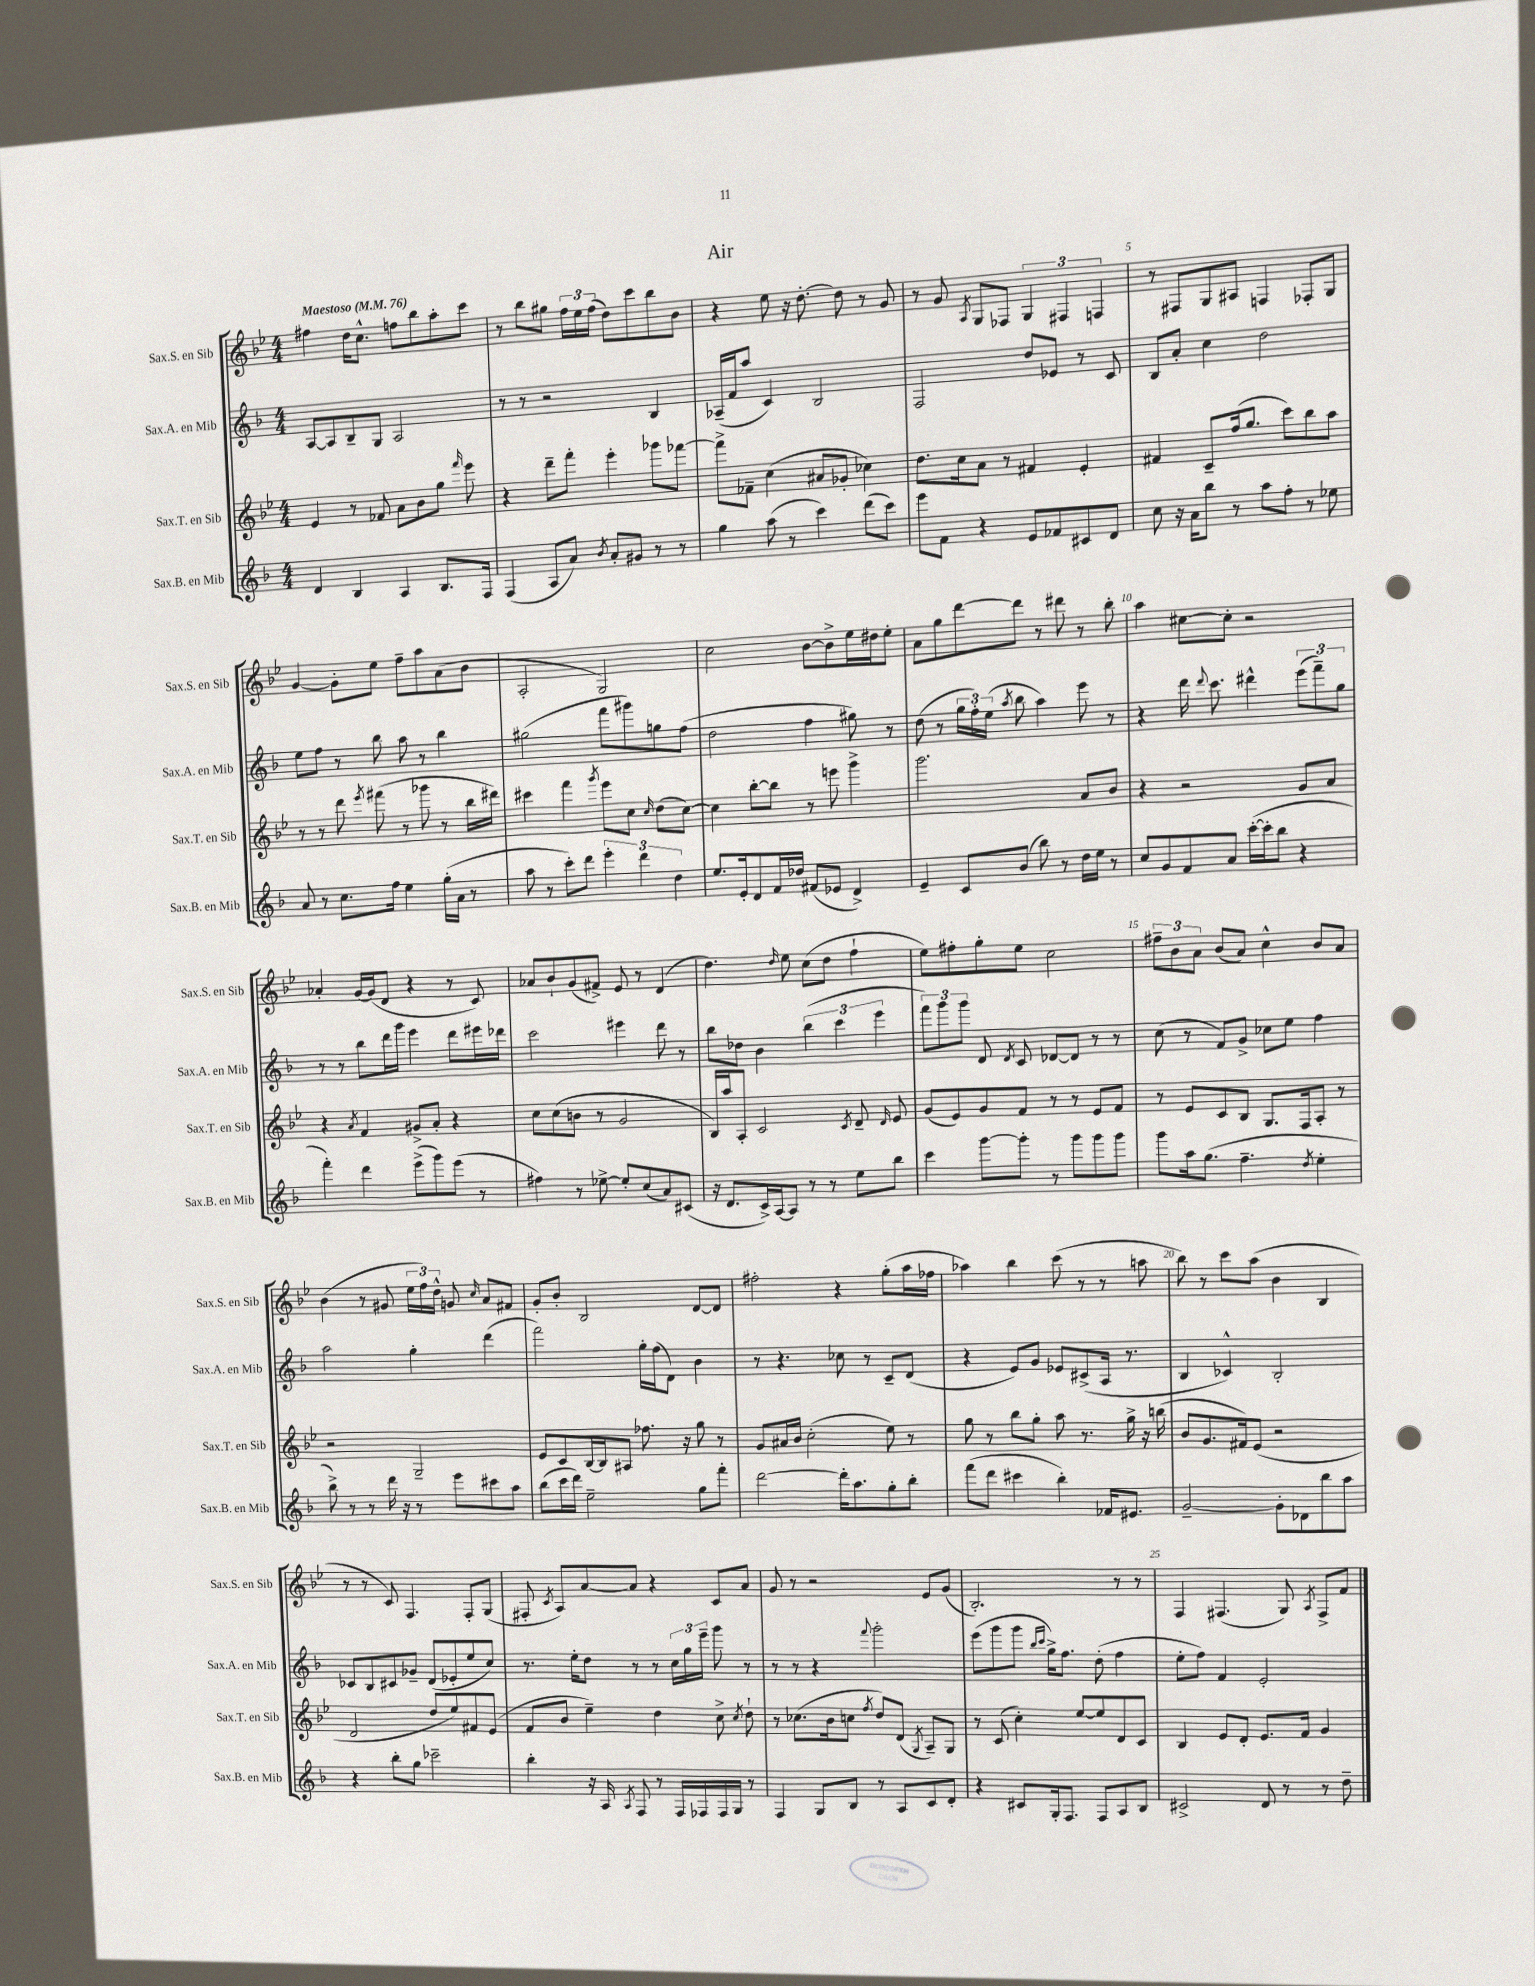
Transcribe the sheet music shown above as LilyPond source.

\header { title = "Air" }
<<
\new StaffGroup <<
\new Staff = "s0" \with { instrumentName = "Sax.S. en Sib" shortInstrumentName = "Sax.S. en Sib" } {
    \clef treble \key bes \major \numericTimeSignature \time 4/4 \tempo "Maestoso" 4 = 76
    \autoBeamOff fis''4 d''16[ c''8.]-^ f''8[ bes''8 a''8-. c'''8] |
    r8 bes''8[ gis''8] \tuplet 3/2 { f''16[ ees''16 f''16]( } d''8[) c'''8 bes''8 bes'8] |
    r4 ees''8 r16 d''8.~-. d''8 r8 g'8 |
    r8 g'8 \acciaccatura { a8 } g8[ fes8] \tuplet 3/2 { g4 fis4 f4 } |
    r8 fis8[ g8 ais8] f4 fes8[-. g8] |
    g'4~ g'8[-. ees''8] f''8[-- a''8 a'8( bes'8] |
    a2-. g2) |
    c''2 bes'8[~ bes'8-> ees''16 dis''16 ees''8]-. |
    a'8[ g''8 d'''8~ d'''8] r8 dis'''8 r8 bes''8-. |
    a''4 cis''8[~ cis''8]-. r2 |
    aes'4-. g'16[~ g'16( d'8] r4 r8 c'8) |
    aes'8[ bes'8-! g'8( fis'8]->) ees'8 r8 d'4( |
    d''4.) \grace { d''16 } ees''8 c''8[( d''8] f''4-! |
    ees''8[) fis''8-. g''8-. ees''8] c''2 |
    \tuplet 3/2 { fis''8[-- bes'8 a'8] } bes'8[( a'8]) c''4-^ bes'8[ a'8] |
    bes'4( r8 gis'8 \tuplet 3/2 { ees''16[ f''16) d''16]-^ } g'8 \grace { c''16 } a'8[ fis'8] |
    g'8[-. bes'8]-. bes2 d'8[~ d'8] |
    fis''2-. r4 g''8[-.( a''16 fes''16] |
    aes''4) bes''4 c'''8( r8 r8 a''8 |
    bes''8) r8 c'''8[ a''8]( bes'4 bes4 |
    r8 r8 c'8) f4. f8[-. g8]( |
    fis8-. \acciaccatura { c'8 } a8[) a'8~ a'8] r4 c'8[ a'8] |
    g'8 r8 r2 ees'8[ g'8]( |
    bes2.-.) r8 r8 |
    f4 fis4.( g8) \acciaccatura { a8 } fis8[-> f'8] \bar "|." |
}
\new Staff = "s1" \with { instrumentName = "Sax.A. en Mib" shortInstrumentName = "Sax.A. en Mib" } {
    \clef treble \key f \major \numericTimeSignature \time 4/4
    \autoBeamOff a8[~ a8 bes8-- g8] a2 |
    r8 r8 r2 bes4 |
    aes16[--( f'16 a''8] c'4) bes2 |
    f2 d''8[ ees'8] r8 c'8 |
    bes8[ a'8]-. c''4 d''2 |
    e''8[ f''8] r8 bes''8 a''8 r8 bes''4 |
    gis''2( f'''8[ gis'''8) g''8 f''8]( |
    d''2 f''4 gis''8) r8 |
    d''8( r8 \tuplet 3/2 { g''16[ f''16-.) e''16]( } \acciaccatura { a''8 } bes''8 a''4) e'''8 r8 |
    r4 d'''16 \appoggiatura { d'''8 } c'''8. dis'''4-^ \tuplet 3/2 { e'''8[( f'''8--) g''8] } |
    r8 r8 bes''8[ d'''16 g'''16] e'''4 d'''8[ eis'''16 des'''16] |
    c'''2 eis'''4 d'''8 r8 |
    bes''8[ des''8] bes'4 \tuplet 3/2 { bes''4( c'''4 e'''4 } |
    \tuplet 3/2 { f'''8[) g'''8 g'''8] } d'8 \acciaccatura { d'8 } c'8 des'8[~ des'8] r8 r8 |
    c''8( r8 f'8[) g'8]-> ces''8[ e''8] f''4 |
    a''2 g''4-. d'''4( |
    f'''2) g''16[-. f''16( d'8]) bes'4 |
    r8 r4. ces''8 r8 c'8[-- d'8]( |
    r4 e'8[) g'8] ees'8[ cis'8->( a16] r8. |
    bes4 ces'4-^) bes2-. |
    ces'8[ bes8 cis'8 ges'8]-- d'8[( ees'8-. e''8 c''8]) |
    r8. e''16[-. d''8] r8 r8 \tuplet 3/2 { c''16[ g''16 e'''16]-- } g'''8 r8 |
    r8 r8 r4 \appoggiatura { f'''8 } g'''2-. |
    e'''8[( g'''8 g'''8] \grace { bes''16[ c'''16] } g''16[->) f''8.] d''8-.( f''4 |
    e''8[-. f''8]) f'4 e'2-. \bar "|." |
}
\new Staff = "s2" \with { instrumentName = "Sax.T. en Sib" shortInstrumentName = "Sax.T. en Sib" } {
    \clef treble \key bes \major \numericTimeSignature \time 4/4
    \autoBeamOff ees'4 r8 fes'8 a'8[ bes'8 g''8] \grace { f'''16 } ees'''8 |
    r4 d'''8[-- f'''8]-. ees'''4-. ges'''8[ fes'''8]~ |
    fes'''8[-> fes'8]-- c''4( ais'8[ ges'8]-. ces''4) |
    d''8.[ c''16 a'8] r8 fis'4 ees'4-. |
    fis'4 c'8[-- f''16( g''8.] c'''8[) bes''8 a''8] |
    r8 r8 d'''8 \acciaccatura { ees'''8 } fis'''8( r8 ges'''8 r8 bes''16[ dis'''16]) |
    cis'''4 f'''4 \acciaccatura { g'''8 } ees'''8[ c''8] \grace { c''16 } d''8[( c''8]~) |
    c''4 bes''8[~-. bes''8] r8 e'''8 g'''4-> |
    g'''2. a'8[ bes'8] |
    r4 r2 g'8[ a'8] |
    r4 \acciaccatura { a'8 } f'4 gis'8[-> a'8]-. r4 |
    c''8[ c''8( b'8] r8 g'2 |
    bes16[) a''16 a8]-. c'2 \acciaccatura { c'8 } d'8-- \grace { d'16 } ees'8 |
    g'8[( ees'8) g'8 f'8] r8 r8 ees'8[ f'8] |
    r8 ees'8[ c'8 bes8] g8.[ f16 a8]-. r8 |
    r2 g2-- |
    ees'8[ c'8 bes16~ bes16 ais8] fes''8. r16 g''8 r8 |
    g'8[ ais'16 bes'16] c''2-.( ees''8) r8 |
    g''8 r8 bes''8[ g''8]-. a''8 r8. g''16-> r16 b''16( |
    bes'8[ g'8. fis'16) ees'8]( r2 |
    d'2 d''8[ ees''8) fis'8 ees'8]( |
    f'8[ bes'8] ees''4--) d''4 c''8-> \acciaccatura { c''8 } d''8-! |
    r8 ces''8.[( bes'16 c''8] \acciaccatura { f''8 } d''8[) d'8]( \acciaccatura { g8 } a8[--) g8] |
    r8 c'8( c''4-.) ees''8[~ ees''8 d'8 c'8] |
    bes4 ees'8[ d'8]-. ees'8.[ f'16] g'4 \bar "|." |
}
\new Staff = "s3" \with { instrumentName = "Sax.B. en Mib" shortInstrumentName = "Sax.B. en Mib" } {
    \clef treble \key f \major \numericTimeSignature \time 4/4
    \autoBeamOff d'4 bes4 a4 bes8.[ f16] |
    f4( a8[ a'8]) \acciaccatura { bes'8 } a'8[-. gis'8] r8 r8 |
    g''4 a''8( r8 c'''4) d'''8[( c'''8]) |
    e'''8[ f'8] r4 e'8[ fes'8 cis'8 d'8] |
    c''8 r16 a'16[ bes''8] r8 a''8[ f''8]-. r8 ees''8 |
    a'8 r8 c''8.[ f''16] e''4 g''16[-.( a'16] r8 |
    a''8 r8 c'''8[-.) d'''8] \tuplet 3/2 { e'''4-. d'''4 d''4 } |
    e''8.[ e'16-. d'8 f'16 des''16] fis'8[( ees'8] d'4->) |
    e'4-- c'8[ bes'8]( bes''8) r8 d''16[ e''16] r8 |
    c''8[ g'8 f'8 a'8] c'''16[~-.( c'''16-. bes''8] r4 |
    f'''4-.) d'''4 e'''8[->( g'''8) e'''8]( r8 |
    fis''4) r8 ees''8~-> ees''8[-. c''8( a'8) cis'8]( |
    r16 d'8.[ c'16->) a16~ a8] r8 r8 e''8[ bes''8] |
    c'''4 g'''8[~ g'''8]-. r8 g'''8[ g'''8 g'''8] |
    g'''8[ a''16 g''8.]( f''4.-- \acciaccatura { d''8 } e''4-. |
    bes''8->) r8 r8 d'''16 r16 r8 e'''8[ cis'''8 a''8] |
    bes''8[( c'''16 d'''16]) e''2-- g''8[ f'''8]-. |
    d'''2~ d'''16[-. a''8. g''8-. bes''8]-. |
    f'''8[( d'''8] cis'''4 bes''4-.) fes'16[ eis'8.] |
    g'2~-- g'8[-. des'8 bes''8 a''8] |
    r4 bes''8[-. g''8] ces'''2-- |
    bes''4-. r16 a16 \acciaccatura { a8 } f8 r8 f16[ fes16 fes16 g16] r8 |
    f4 g8[ bes8] r8 a8[ c'8 d'8]-. |
    r4 cis'8[ g16-. f8.] f8[ a8 bes8] |
    cis'2-> d'8 r8 r8 d''8-- \bar "|." |
}
>>
>>
\layout { \context { \Score \override BarNumber.break-visibility = ##(#f #t #t) barNumberVisibility = #(every-nth-bar-number-visible 5) } }
